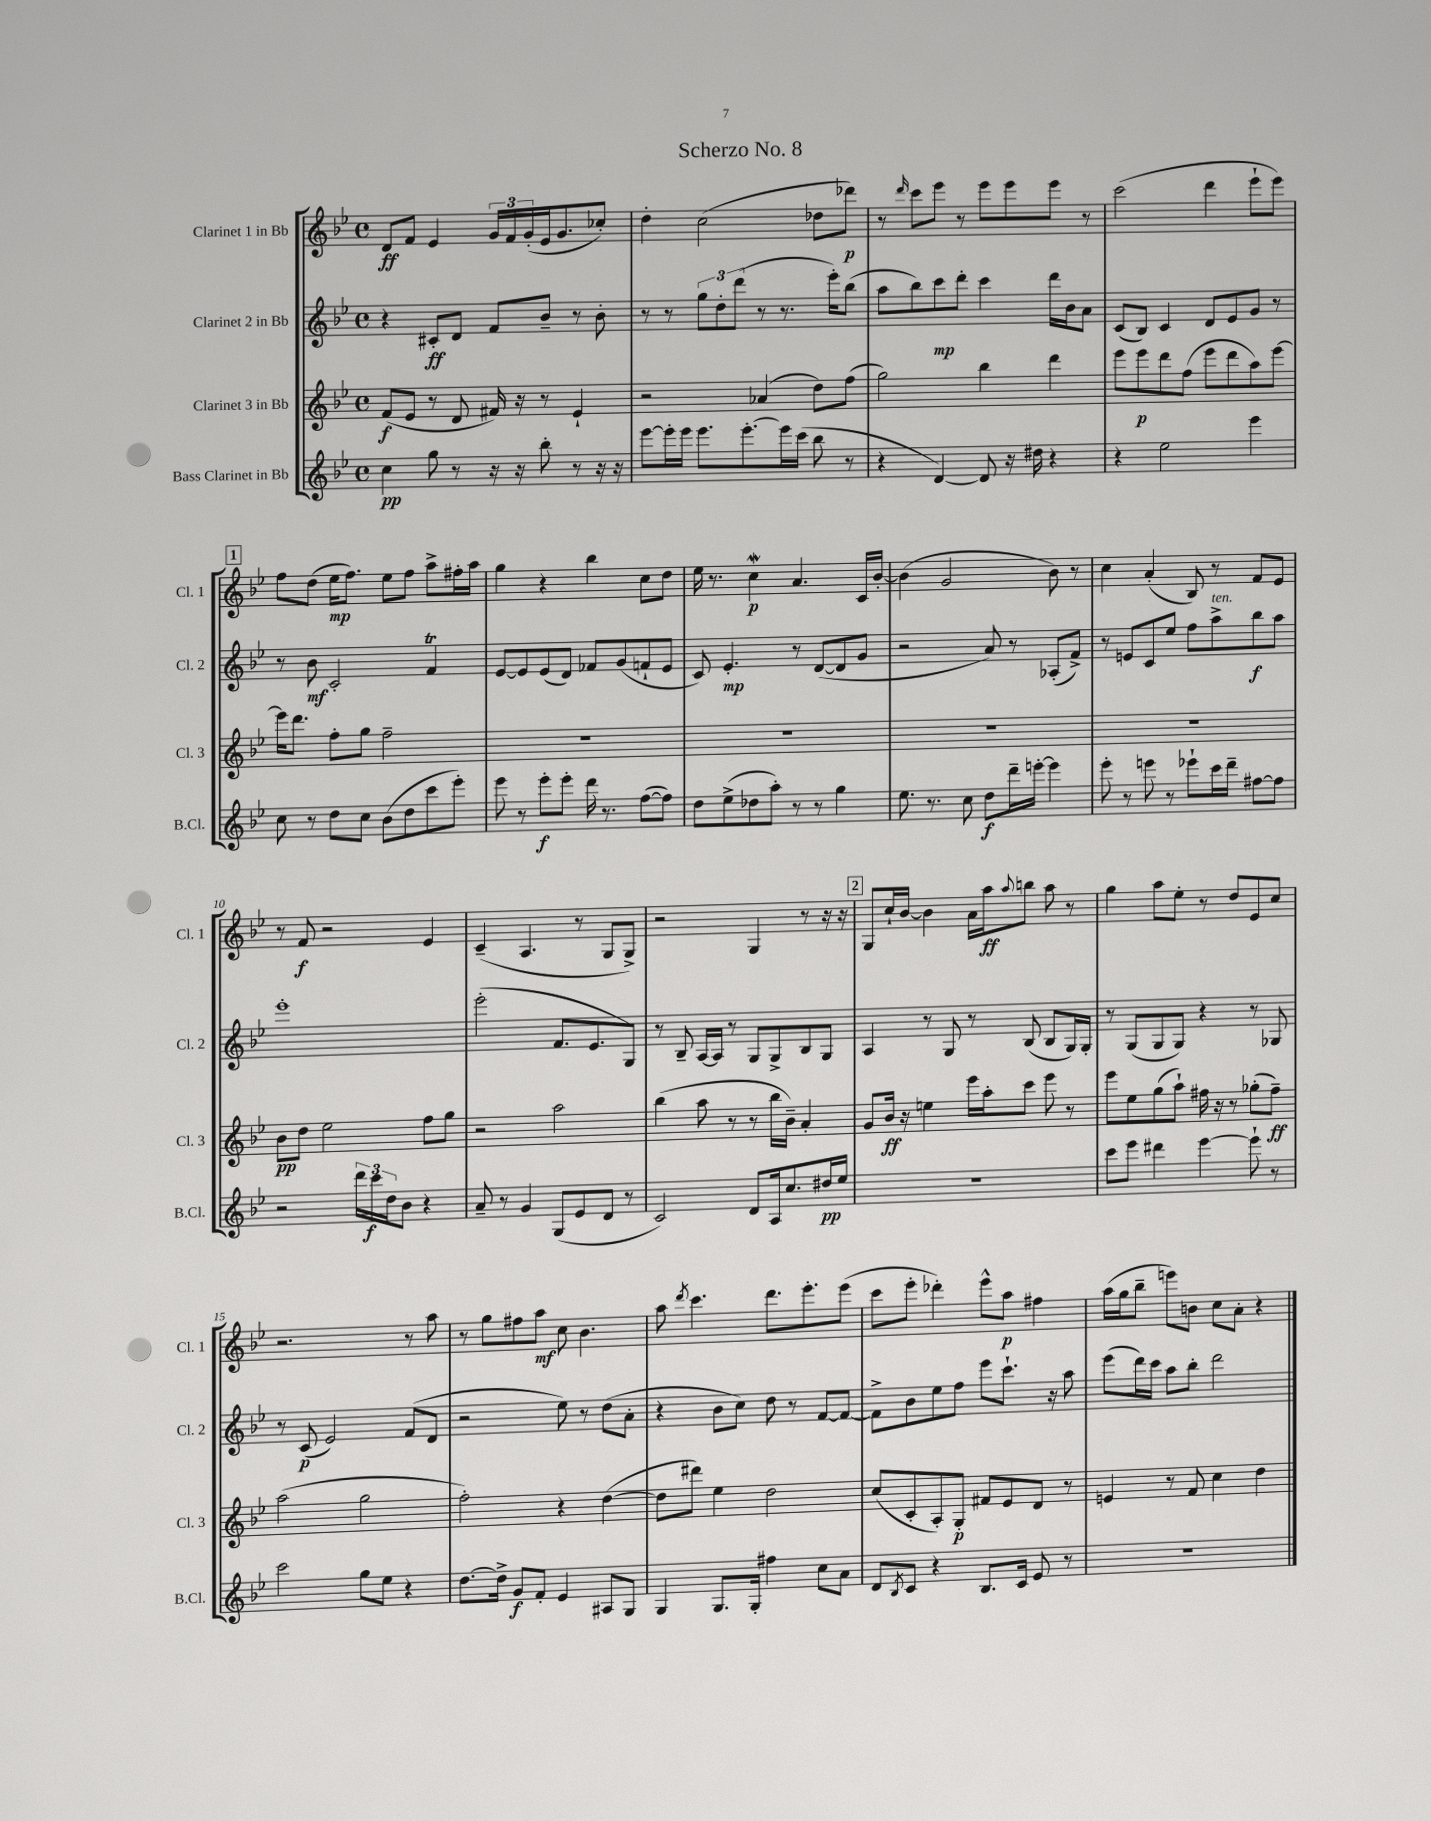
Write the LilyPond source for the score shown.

\header { title = "Scherzo No. 8" }
<<
\new StaffGroup <<
\new Staff = "s0" \with { instrumentName = "Clarinet 1 in Bb" shortInstrumentName = "Cl. 1" } {
    \clef treble \key bes \major \defaultTimeSignature \time 4/4
    d'8\ff f'8 ees'4 \tuplet 3/2 { g'16 f'16 g'16-.( } ees'16 g'8. ces''8-.) |
    d''4-. c''2( des''8 des'''8\p) |
    r8 \grace { d'''16 } c'''8 ees'''8 r8 ees'''8 ees'''8 ees'''8 r8 |
    c'''2( d'''4 ees'''8-! ees'''8) |
    \mark \markup { \box "1" } f''8 d''8( ees''16\mp f''8.) ees''8 f''8 a''8-> fis''16-. a''16 |
    g''4 r4 bes''4 c''8 d''8 |
    ees''16 r8. c''4\mordent\p a'4. c'16 bes'16~-. |
    bes'4( g'2 bes'8) r8 |
    c''4 a'4-.( bes8) r8 f'8 ees'8 |
    r8 f'8\f r2 ees'4 |
    c'4--( a4. r8 g8 g8->) |
    r2 g4 r8 r16 r16 |
    \mark \markup { \box "2" } g8 c''16-! bes'16~ bes'4 a'16 a''16\ff \appoggiatura { a''8 } b''8 a''8 r8 |
    g''4 a''8 ees''8-. r8 d''8 ees'8 c''8 |
    r2. r8 a''8 |
    r8 g''8 fis''8 a''8\mf c''8 bes'4. |
    a''8 \acciaccatura { d'''8 } c'''4. d'''8. ees'''8.-. ees'''8( |
    c'''8 ees'''8-. des'''4-.) ees'''8-^ a''8\p fis''4 |
    a''16( g''16 bes''8-- e'''8) b'8 c''8 a'8-. r4 \bar "|." |
}
\new Staff = "s1" \with { instrumentName = "Clarinet 2 in Bb" shortInstrumentName = "Cl. 2" } {
    \clef treble \key bes \major \defaultTimeSignature \time 4/4
    r4 cis'8-.\ff d'8 f'8 bes'8-- r8 bes'8-. |
    r8 r8 \tuplet 3/2 { g''8 d''8-. d'''8( } r8 r8. ees'''16-.) bes''8( |
    a''8 bes''8) c'''8\mp d'''8-. c'''4 d'''16 bes'16 a'8 |
    c'8( bes8) c'4 d'8 ees'8 g'8 r8 |
    \mark \markup { \box "1" } r8 bes'8\mf c'2-. f'4\trill |
    ees'8~ ees'8 ees'8( d'8) fes'8 g'8( f'8-! ees'8 |
    c'8) ees'4.-.\mp r8 d'8~( d'8 g'8 |
    r2 a'8) r8 aes8-.( f'8->) |
    r8 e'8 c'8 ees''8 f''8 a''8->^\markup { \italic "ten." } bes''8\f a''8 |
    ees'''1-. |
    ees'''2-.( f'8. ees'8. g8) |
    r8 bes8-- a16~ a16 r8 g8 g8-> bes8 g8 |
    \mark \markup { \box "2" } a4 r8 g8 r8 bes8( bes8 g16) g16-. |
    r8 g8( g8 g8) r4 r8 ges8 |
    r8 c'8\p( ees'2) f'8( d'8 |
    r2 ees''8) r8 d''8( a'8-. |
    r4 bes'8 c''8) d''8 r8 f'8~ f'8~ |
    f'8-> bes'8 ees''8 f''8 ees'''8 c'''8.-! r16 a''8 |
    ees'''8( d'''16) c'''16 a''8 bes''8-. d'''2 \bar "|." |
}
\new Staff = "s2" \with { instrumentName = "Clarinet 3 in Bb" shortInstrumentName = "Cl. 3" } {
    \clef treble \key bes \major \defaultTimeSignature \time 4/4
    f'8\f( ees'8 r8 d'8 fis'16) r16 r8 ees'4-! |
    r2 aes'4( d''8) f''8( |
    g''2) bes''4 d'''4 |
    ees'''8 ees'''8\p d'''8 f''8( ees'''8 d'''8 a''8) ees'''8~ |
    \mark \markup { \box "1" } ees'''16 d'''8. f''8-. g''8 f''2-- |
    R1 |
    R1 |
    R1 |
    R1 |
    bes'8\pp d''8 ees''2 f''8 g''8 |
    r2 a''2 |
    bes''4( a''8 r8 r8 bes''16 bes'16--) a'4-. |
    \mark \markup { \box "2" } g'8 bes'16\ff r16 e''4 ees'''16 a''16-. c'''8 ees'''8 r8 |
    ees'''8 ees''8 g''8( a''8-!) fis''16 r16 r8 ges''8-.( fis''8--\ff) |
    a''2( g''2 |
    f''2-.) r4 d''4~( |
    d''8 dis'''8) ees''4 d''2 |
    c''8( c'8-. a8-.) g8-.\p fis'8 ees'8 d'8 r8 |
    e'4 r8 f'8 c''4 d''4 \bar "|." |
}
\new Staff = "s3" \with { instrumentName = "Bass Clarinet in Bb" shortInstrumentName = "B.Cl." } {
    \clef treble \key bes \major \defaultTimeSignature \time 4/4
    c''4\pp g''8 r8 r16 r16 bes''8-. r8 r16 r16 |
    ees'''8~ ees'''16-. ees'''16 ees'''8. ees'''8.~-. ees'''16 c'''16( bes''8 r8 |
    r4 d'4~) d'8 r16 dis''16 r4 |
    r4 ees''2 ees'''4 |
    \mark \markup { \box "1" } c''8 r8 d''8 c''8 bes'8( d''8 c'''8 ees'''8-.) |
    ees'''8 r8 ees'''8-.\f ees'''8-. d'''16 r8. f''8~( f''8) |
    d''8 ees''8->( des''8 a''8-.) r8 r8 g''4 |
    ees''8. r8. c''8 d''8\f d'''16-- e'''16~-. e'''4 |
    ees'''8-. r8 e'''8 r8 ees'''8-! c'''16 d'''16-- fis''8~ fis''8 |
    r2 \tuplet 3/2 { d'''16 c'''16\f d''16 } bes'8 r4 |
    a'8-- r8 g'4 g8( ees'8 d'8 r8 |
    c'2) d'8 a16 c''8. dis''16\pp ees''16 |
    \mark \markup { \box "2" } R1 |
    c'''8 ees'''8 dis'''4 ees'''4~ ees'''8-! r8 |
    c'''2 g''8 ees''8 r4 |
    d''8.~ d''16-> g'8\f f'8-. ees'4 ais8 g8 |
    g4 g8. g16-. fis''4 c''8 a'8 |
    d'8 \acciaccatura { bes8 } c'8 r4 bes8. c'16 ees'8 r8 |
    R1 \bar "|." |
}
>>
>>
